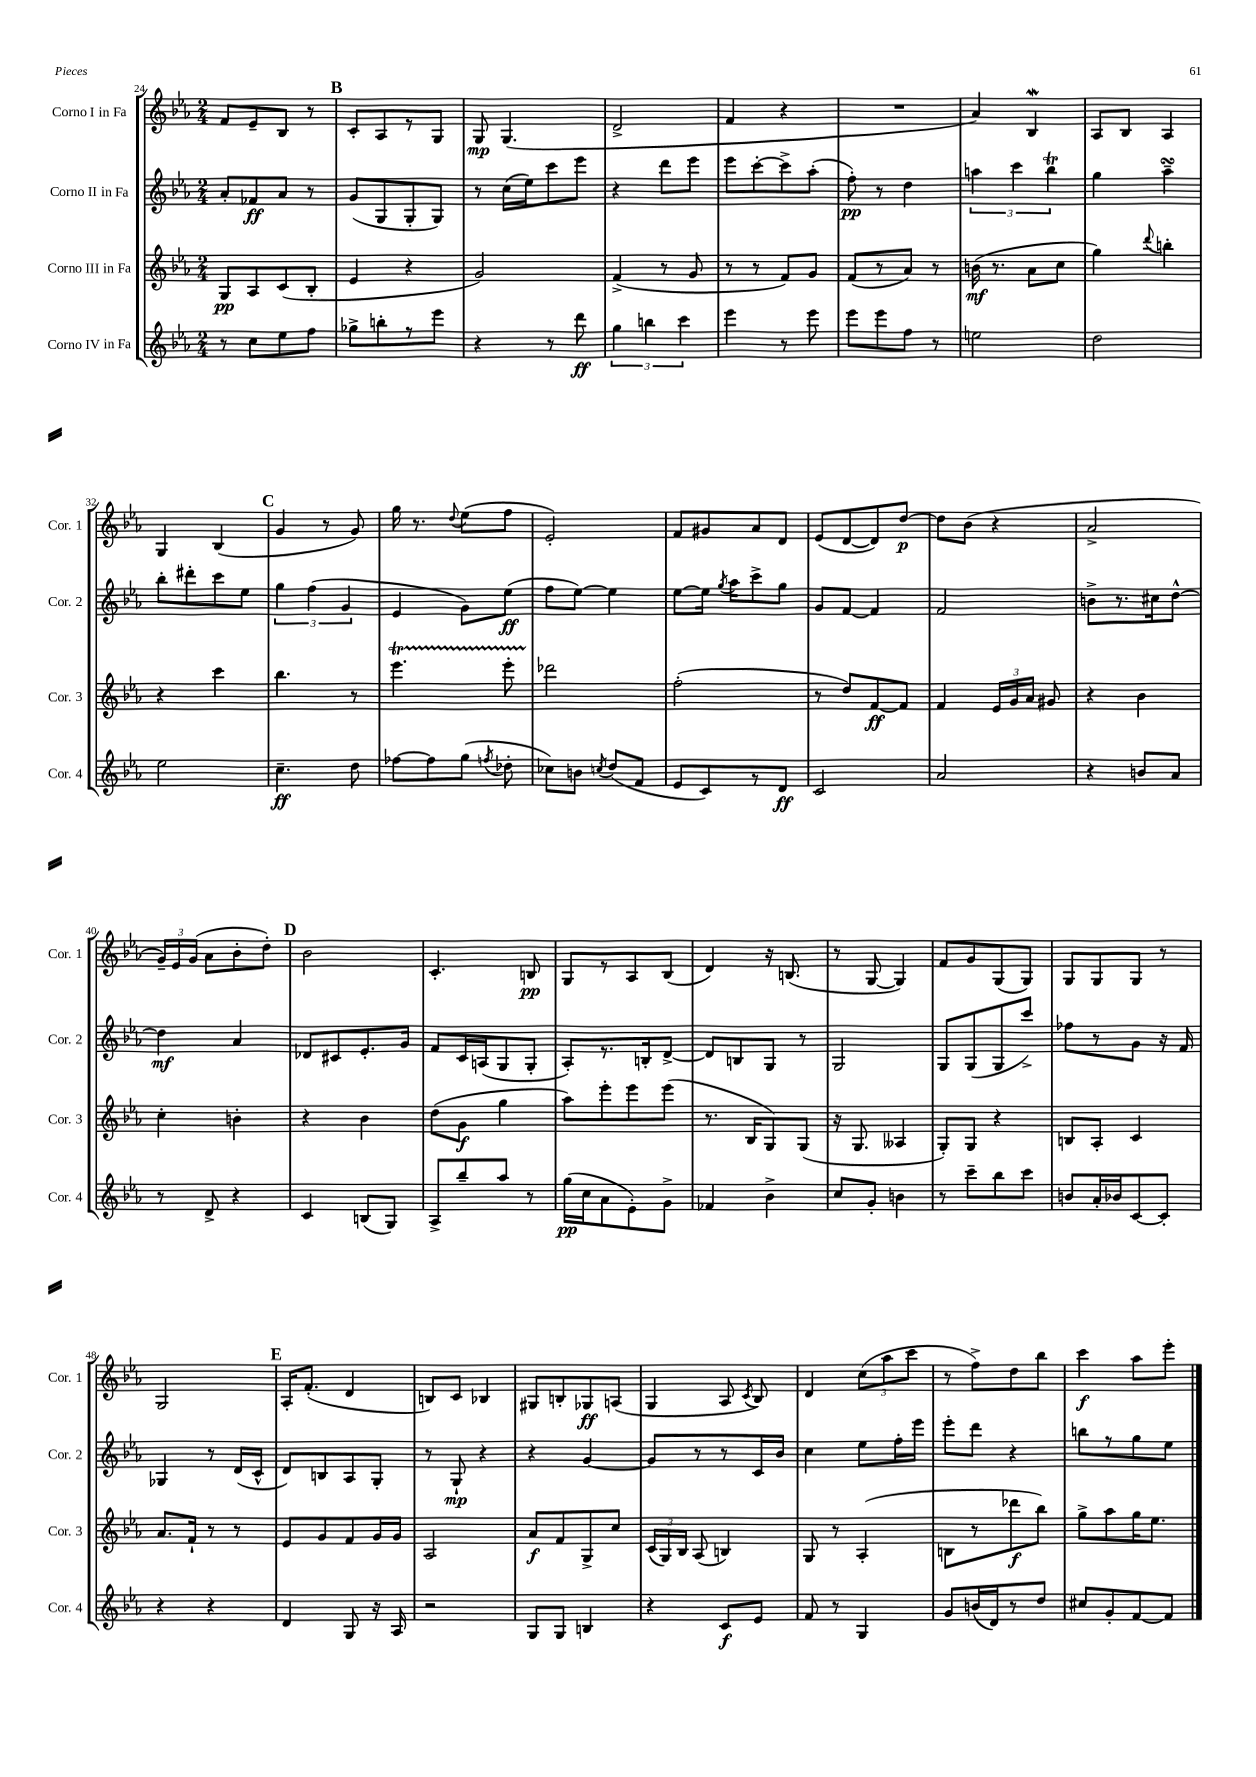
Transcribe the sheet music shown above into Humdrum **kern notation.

**kern	**kern	**kern	**kern
*staff4	*staff3	*staff2	*staff1
*clefG2	*clefG2	*clefG2	*clefG2
*k[b-e-a-]	*k[b-e-a-]	*k[b-e-a-]	*k[b-e-a-]
*M2/4	*M2/4	*M2/4	*M2/4
8r	8G	8a-'	8f
8cc	8A-	8f-	8e-~
8ee-	(8c	8a-	8B-
8ff	8B-'	8r	8r
=	=	=	=
8gg-^	4e-	(8g	8c'
8bb'	.	8G	8A-
8r	4r	8G'	8r
8eee-	.	8G)	8G
=	=	=	=
4r	2g)	8r	8G
.	.	(16cc	(4.G
.	.	16ee-)	.
8r	.	8ccc	.
8ddd	.	8eee-	.
=	=	=	=
6gg	(4f^	4r	2d^
6bb	.	.	.
.	8r	8ddd	.
6ccc	.	.	.
.	8g	8eee-	.
=	=	=	=
4eee-	8r	8eee-	4f
.	8r	[8ccc'	.
8r	8f)	8ccc^]	4r
8eee-	8g	(8aa-'	.
=	=	=	=
8eee-	(8f	8ff')	2r
8eee-	8r	8r	.
8ff	8a-)	4dd	.
8r	8r	.	.
=	=	=	=
2ee	(16b	6aa	4a-)
.	8.r	.	.
.	.	6ccc	.
.	8a-	.	4B-
.	.	6bb-	.
.	8cc	.	.
=	=	=	=
2dd	4gg)	4gg	8A-
.	.	.	8B-
.	8qqddd	.	.
.	4bb'	4aa-~	4A-
=	=	=	=
2ee-	4r	8bb-'	4G
.	.	8ddd#'	.
.	4ccc	8ccc	(4B-
.	.	8ee-	.
=	=	=	=
4.cc~	4.bb-	6gg	4g
.	.	(6ff	.
.	.	.	8r
.	.	6g	.
8dd	8r	.	8g)
=	=	=	=
[8ff-	4.eee-	4e-	16gg
.	.	.	8.r
8ff-]	.	.	.
.	.	.	8qqdd
(8gg	.	8g)	(8ee-
8qff	.	.	.
8dd-'	8eee-'	(8ee-	8ff
=	=	=	=
8cc-)	2ddd-	8ff	2e-')
8b	.	[8ee-)	.
8qcc	.	.	.
(8dd	.	4ee-]	.
8f	.	.	.
=	=	=	=
8e-	(2ff'	[8ee-	8f
8c)	.	16ee-]	8g#
.	.	8qgg	.
.	.	16aa-	.
8r	.	8ccc^	8a-
8d	.	8gg	8d
=	=	=	=
2c	8r	8g	(8e-
.	8dd)	[8f	[8d
.	[8f	4f]	8d])
.	8f]	.	[8dd
=	=	=	=
2a-	4f	2f	8dd]
.	.	.	(8b-
.	24e-	.	4r
.	24g	.	.
.	24a-	.	.
.	8g#	.	.
=	=	=	=
4r	4r	8b^	2a-^
.	.	8.r	.
8b	4b-	.	.
.	.	16cc#	.
8a-	.	[8dd^^	.
=	=	=	=
8r	4cc'	4dd]	24g~)
.	.	.	24e-
.	.	.	(24g
8d^	.	.	8a-
4r	4b'	4a-	8b-'
.	.	.	8dd')
=	=	=	=
4c	4r	8d-	2b-
.	.	8c#	.
(8B	4b-	8.e-'	.
8G)	.	.	.
.	.	16g	.
=	=	=	=
8A-^	(8dd	8f	4.c'
8bb-~	8g	16c	.
.	.	(16A	.
8aa-	4gg	8G	.
8r	.	8G'	8B
=	=	=	=
(16gg	8aa-)	8A-')	8G
16cc	.	.	.
8a-	8eee-'	8.r	8r
8e-')	8eee-	.	8A-
.	.	16B'	.
8g^	(8eee-	[8d^	(8B-
=	=	=	=
4f-	8.r	8d]	4d)
.	.	8B	.
.	16B-	.	.
4b-^	8G)	8G	16r
.	.	.	(8.B
.	(8G	8r	.
=	=	=	=
8cc	16r	2G	8r
.	8.G	.	.
8g'	.	.	[8G
4b	4A--	.	4G])
=	=	=	=
8r	8G')	8G	8f
8ccc~	8G	(8G	8g
8bb-	4r	8G	(8G
8ccc	.	8ccc^)	8G)
=	=	=	=
8b	8B	8ff-	8G
16a-'	8A-'	8r	8G
16b-	.	.	.
[8c	4c	8g	8G
8c']	.	16r	8r
.	.	16f	.
=	=	=	=
4r	8.a-	4G-	2G
.	16f`	.	.
4r	8r	8r	.
.	8r	(16d	.
.	.	16c^^	.
=	=	=	=
4d	8e-	8d)	16A-'
.	.	.	(8.f'
.	8g	8B	.
8G	8f	8A-	4d
16r	16g	8G'	.
16A-	16g	.	.
=	=	=	=
2r	2A-	8r	8B)
.	.	8G`	8c
.	.	4r	4B-
=	=	=	=
8G	8a-	4r	8G#
8G	8f	.	8B'
4B	8G^	[4g	8G-
.	8cc	.	(8A
=	=	=	=
4r	(24c	8g]	4G
.	24G)	.	.
.	24B-	.	.
.	(8A-	8r	.
8c	4B)	8r	8A-
.	.	.	8qc
8e-	.	16c	8B-)
.	.	16b-	.
=	=	=	=
8f	8G	4cc	4d
8r	8r	.	.
4G	(4A-'	8ee-	(12cc
.	.	.	12aa-
.	.	16ff'	.
.	.	.	12ccc
.	.	16eee-	.
=	=	=	=
8g	8B	8eee-'	8r
(16b	8r	8ddd	8ff^)
16d)	.	.	.
8r	8ddd-	4r	8dd
8dd	8bb-)	.	8bb-
=	=	=	=
8cc#	8gg^	8bb	4ccc
8g'	8aa-	8r	.
[8f	16gg	8gg	8aa-
.	8.ee-	.	.
8f]	.	8ee-	8eee-'
==	==	==	==
*-	*-	*-	*-
